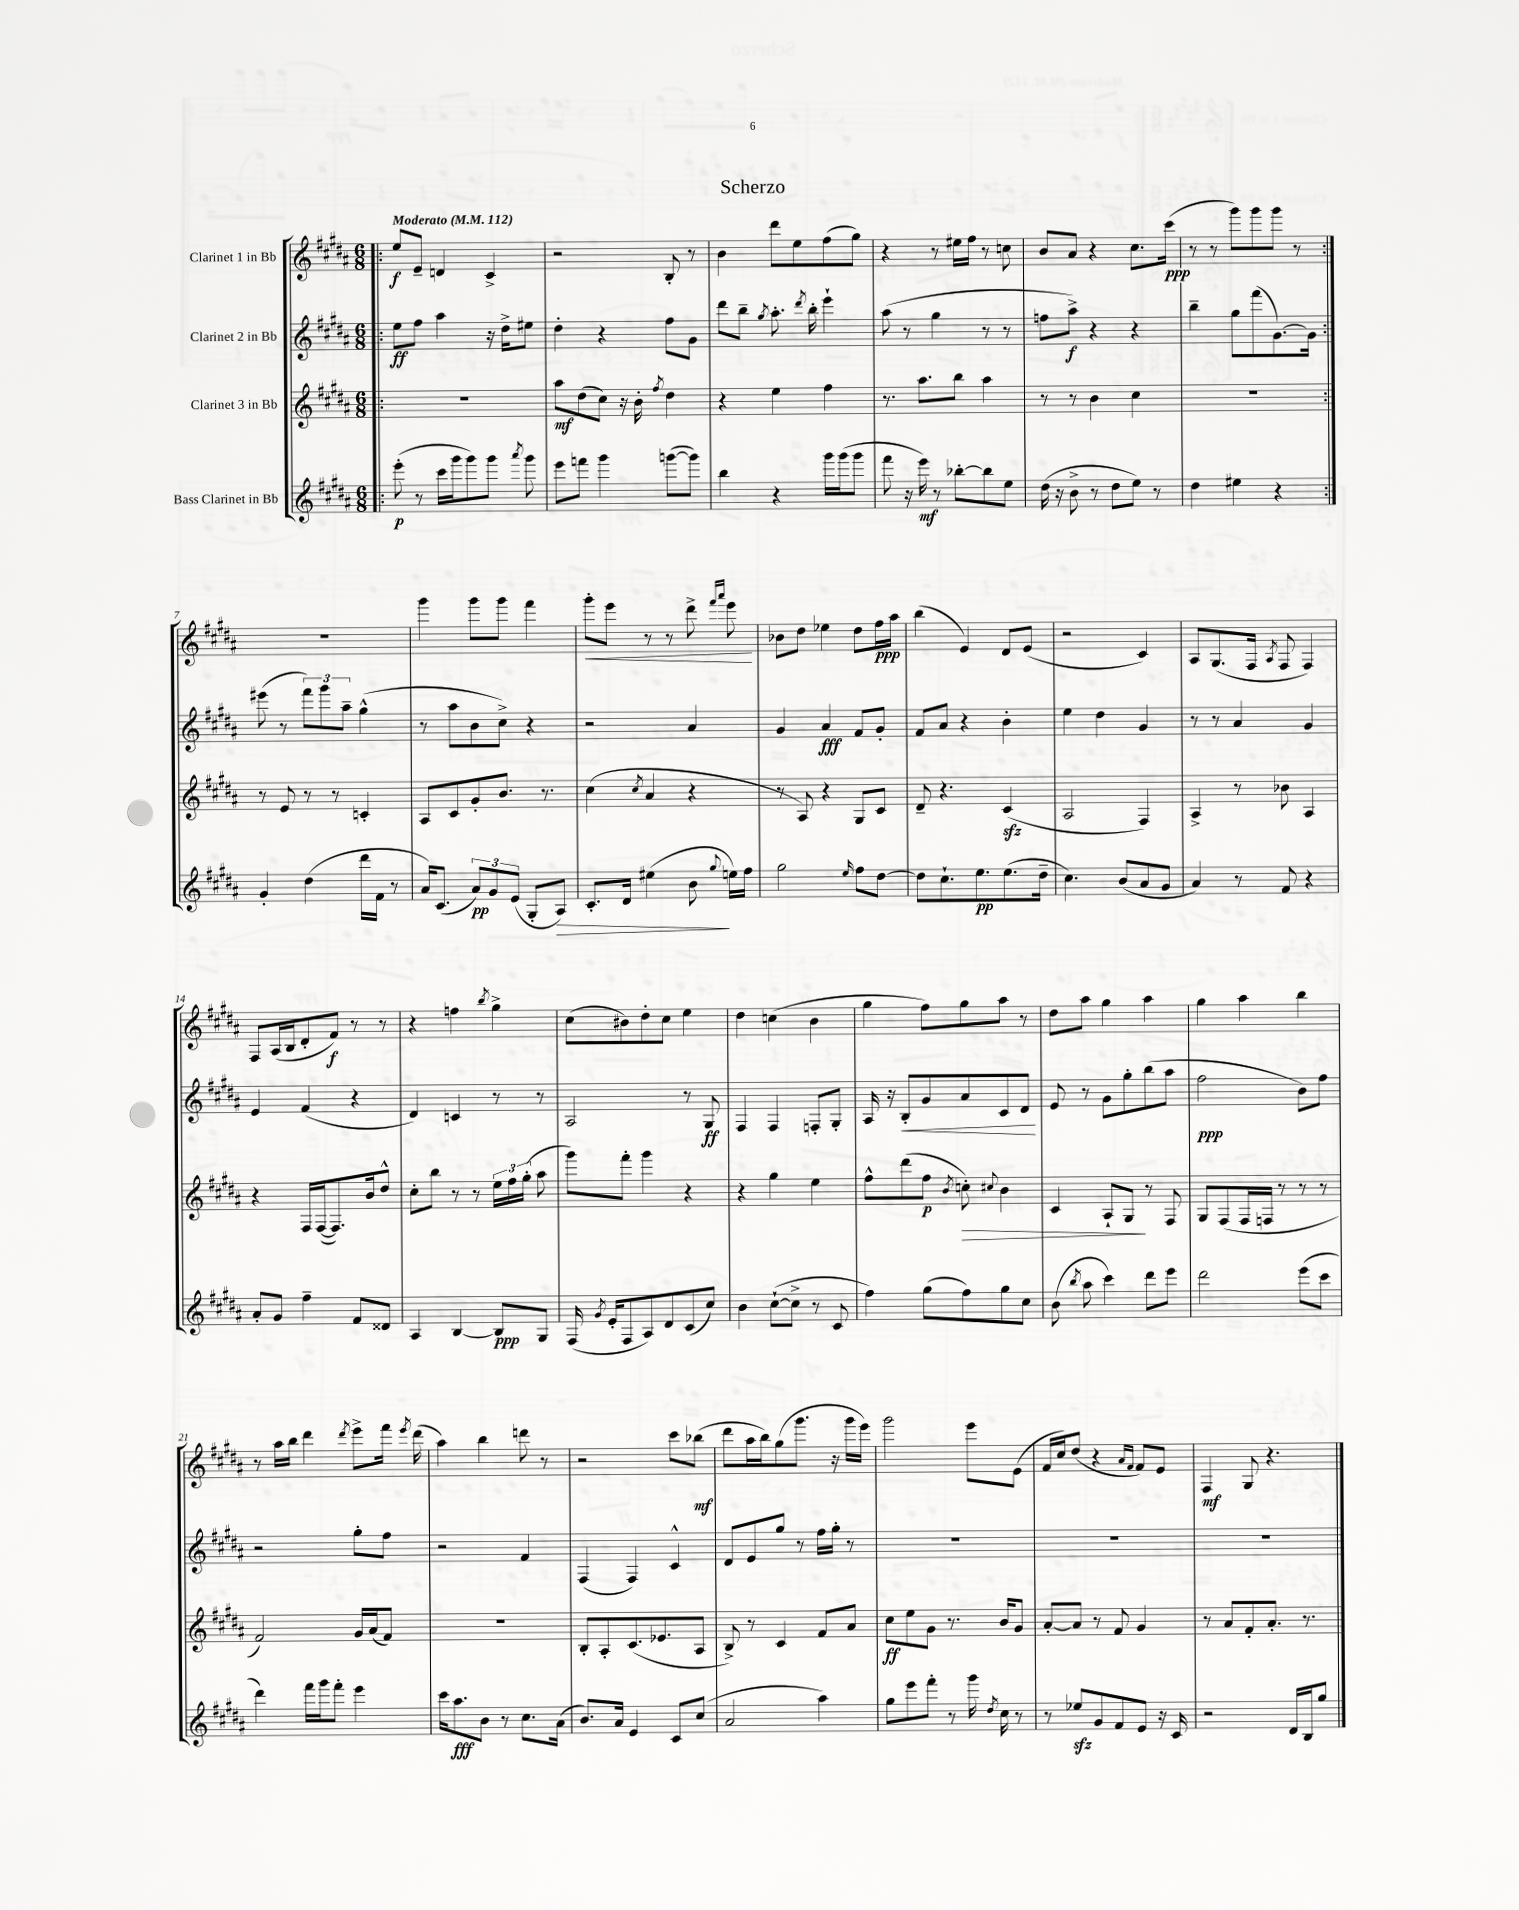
\header { title = "Scherzo" }
<<
\new StaffGroup <<
\new Staff = "s0" \with { instrumentName = "Clarinet 1 in Bb" } {
    \clef treble \key b \major \numericTimeSignature \time 6/8 \tempo "Moderato" 4 = 112
    \autoBeamOff \repeat volta 2 { \bar ".|:" e''8[\f e'8]-- d'4 cis'4-> |
    r2 b8-. r8 |
    b'4 dis'''8[ e''8 fis''8( gis''8]) |
    r4 r8 eis''16[ fis''16] r8 c''8 |
    b'8[ ais'8] r4 cis''8.[ cis'''16]\ppp( |
    r8 r8 gis'''8[) gis'''8 gis'''8] r8 | }
    R2. |
    gis'''4 gis'''8[ gis'''8] fis'''4 |
    gis'''8[-.\< e'''8] r8 r8 dis'''8-> \grace { fis'''16[ ais'''16] } e'''8\! |
    bes'8[ dis''8] ees''4 dis''8[ fis''16\ppp ais''16] |
    b''4( e'4) dis'8[ e'8]( |
    r2 cis'4) |
    ais8[ gis8.( fis16] \acciaccatura { ais8 } fis8 fis4) |
    fis8[ ais16( b16 dis'8-. fis'8]\f) r8 r8 |
    r4 f''4 \acciaccatura { b''8 } gis''4-> |
    cis''8[( bis'8) dis''8-. cis''8] e''4 |
    dis''4 c''4( b'4 |
    gis''4 fis''8[) gis''8 ais''8] r8 |
    dis''8[ ais''8] gis''4 ais''4 |
    gis''4 ais''4 b''4 |
    r8 ais''16[ b''16] dis'''4 \acciaccatura { dis'''8 } e'''8[-> fis'''16] \acciaccatura { e'''8 } dis'''16( |
    ais''4) b''4 d'''8 r8 |
    r2 cis'''8[ bes''8]\mf( |
    dis'''8[ ais''16 b''16) gis''8( gis'''8.] r16 gis'''16[ e'''16]) |
    gis'''2 e'''8[ e'8]( |
    fis'16[ cis''16) dis''8]( r4 \grace { ais'16[ fis'16] } fis'8[) e'8] |
    fis4\mf gis8 r4. \bar "|." |
}
\new Staff = "s1" \with { instrumentName = "Clarinet 2 in Bb" } {
    \clef treble \key b \major \numericTimeSignature \time 6/8
    \autoBeamOff \repeat volta 2 { \bar ".|:" e''8[\ff fis''8] ais''4 r16 dis''16[-> eis''8] |
    dis''4-. r4 fis''8[ gis'8] |
    dis'''8[ b''8]-- \acciaccatura { gis''8 } ais''8.-. \acciaccatura { dis'''8 } b''16-. e'''4-! |
    ais''8( r8 gis''4 r8 r8 |
    f''8[ ais''8]->\f) r4 r4 |
    b''4-- gis''8[ fis'''8( gis'8.~) gis'16] | }
    eis'''8( r8 \tuplet 3/2 { fis'''8[) gis'''8 ais''8]-- } gis''4-^( |
    r8 ais''8[ b'8 cis''8]->) r4 |
    r2 ais'4 |
    gis'4 ais'4\fff fis'8[ gis'8]-. |
    fis'8[ ais'8] r4 b'4-. |
    e''4 dis''4 gis'4 |
    r8 r8 ais'4 gis'4 |
    e'4 fis'4( r4 |
    dis'4) c'4 r8 r8 |
    ais2 r8 gis8\ff |
    fis4 fis4 f8[-. gis8]-. |
    ais16 r16 b8[-.\< gis'8 ais'8 cis'8 dis'8]\! |
    e'8 r8 gis'8[ gis''8-. b''8( ais''8] |
    fis''2\ppp b'8[) fis''8] |
    r2 gis''8[-. fis''8] |
    r2 fis'4 |
    fis4( fis4) cis'4-^ |
    dis'8[ e'8 gis''8] r8 fis''16[ gis''16]-. r8 |
    R2. |
    R2. |
    R2. \bar "|." |
}
\new Staff = "s2" \with { instrumentName = "Clarinet 3 in Bb" } {
    \clef treble \key b \major \numericTimeSignature \time 6/8
    \autoBeamOff \repeat volta 2 { \bar ".|:" R2. |
    ais''8[\mf dis''8( cis''8]) r16 b'16-. \acciaccatura { fis''8 } dis''4 |
    r4 e''4 fis''4 |
    r8. ais''8.[ b''8] ais''4 |
    r8 r8 b'4 cis''4 |
    R2. | }
    r8 e'8 r8 r8 c'4-. |
    ais8[ cis'8 gis'8-. b'8.] r8. |
    cis''4( \acciaccatura { cis''8 } ais'4 r4 |
    r8 ais8) r4 gis8[ cis'8] |
    dis'8-- r4. cis'4\sfz( |
    ais2 fis4) |
    ais4-> r8 bes'8 ais4 |
    r4 fis16[ fis16~( fis8.) b'16 dis''8]-^ |
    cis''8[-. b''8] r8 r8 \tuplet 3/2 { e''16[ fis''16 gis''16]-.( } ais''8 |
    gis'''8[) fis'''8]-. gis'''4 r4 |
    r4 gis''4 e''4 |
    fis''8[-^ dis'''8( fis''8]\p \acciaccatura { b'8 } c''8-.\>) \appoggiatura { cis''8 } b'4 |
    cis'4 ais8[-! gis8]\! r8 fis8 |
    gis8[ fis8( fis16 f16] r8 r8 r8 |
    fis'2) gis'16[ ais'16( fis'8]) |
    R2. |
    b8[-. ais8-. cis'8.( ees'8. ais8] |
    b8->) r8 cis'4 fis'8[ ais'8] |
    cis''8[\ff e''8 gis'8] r8. b'16[ gis'8] |
    ais'8[~-. ais'8] r8 fis'8 gis'4 |
    r8 ais'8[ fis'8-. ais'8.]-. r8. \bar "|." |
}
\new Staff = "s3" \with { instrumentName = "Bass Clarinet in Bb" } {
    \clef treble \key b \major \numericTimeSignature \time 6/8
    \autoBeamOff \repeat volta 2 { \bar ".|:" e'''8-.\p( r8 cis'''16[ gis'''16 gis'''8) gis'''8] \acciaccatura { ais'''8 } gis'''8 |
    e'''8[ f'''8] gis'''4 g'''8[~( g'''8]) |
    b''4 r4 gis'''16[ gis'''16( gis'''8] |
    fis'''8 r16 e'''16\mf) r8 bes''8[~-. bes''8 e''8] |
    dis''16( r16 b'8-> r8 dis''8[ e''8]) r8 |
    dis''4 eis''4 r4 | }
    gis'4-. dis''4( dis'''16[ fis'16] r8 |
    ais'16[) cis'8.]( \tuplet 3/2 { ais'8[\pp) gis'8 e'8]( } gis8[-. ais8]\>) |
    cis'8.[-. dis'16] eis''4( b'8\! \appoggiatura { gis''8 } e''16[) fis''16] |
    gis''2 \grace { e''16 } fis''8[ dis''8]~ |
    dis''8[ cis''8.-! e''8.\pp e''8.( dis''16]-- |
    cis''4.) b'8[( ais'8 gis'8] |
    ais'4) r8 fis'8 r4 |
    ais'8[-. gis'8] fis''4-- fis'8[ disis'8] |
    ais4 b4~ b8[\ppp gis8] |
    fis16( \acciaccatura { gis'8 } e'16[-. fis8 ais8) dis'8 cis'8( cis''8]) |
    b'4 cis''8[~-!( cis''8]-> r8 cis'8 |
    fis''4) gis''8[( fis''8) gis''8 cis''8] |
    b'8( \acciaccatura { b''8 } ais''8 cis'''4) dis'''8[ e'''8] |
    dis'''2 e'''8[( cis'''8] |
    dis'''4) fis'''16[ gis'''16 fis'''8]-. e'''4 |
    cis'''16[ ais''8.\fff b'8] r8 cis''8.[ ais'16]( |
    b'8.[) ais'16] e'4 cis'8[ cis''8]( |
    ais'2 ais''4) |
    gis''8[ e'''8 fis'''8]-. r8 gis'''16 \acciaccatura { dis''8 } cis''16 r8 |
    r8 ees''8[\sfz gis'8 fis'8 e'8] r16 cis'16 |
    r2 dis'16[ b16 gis''8] \bar "|." |
}
>>
>>
